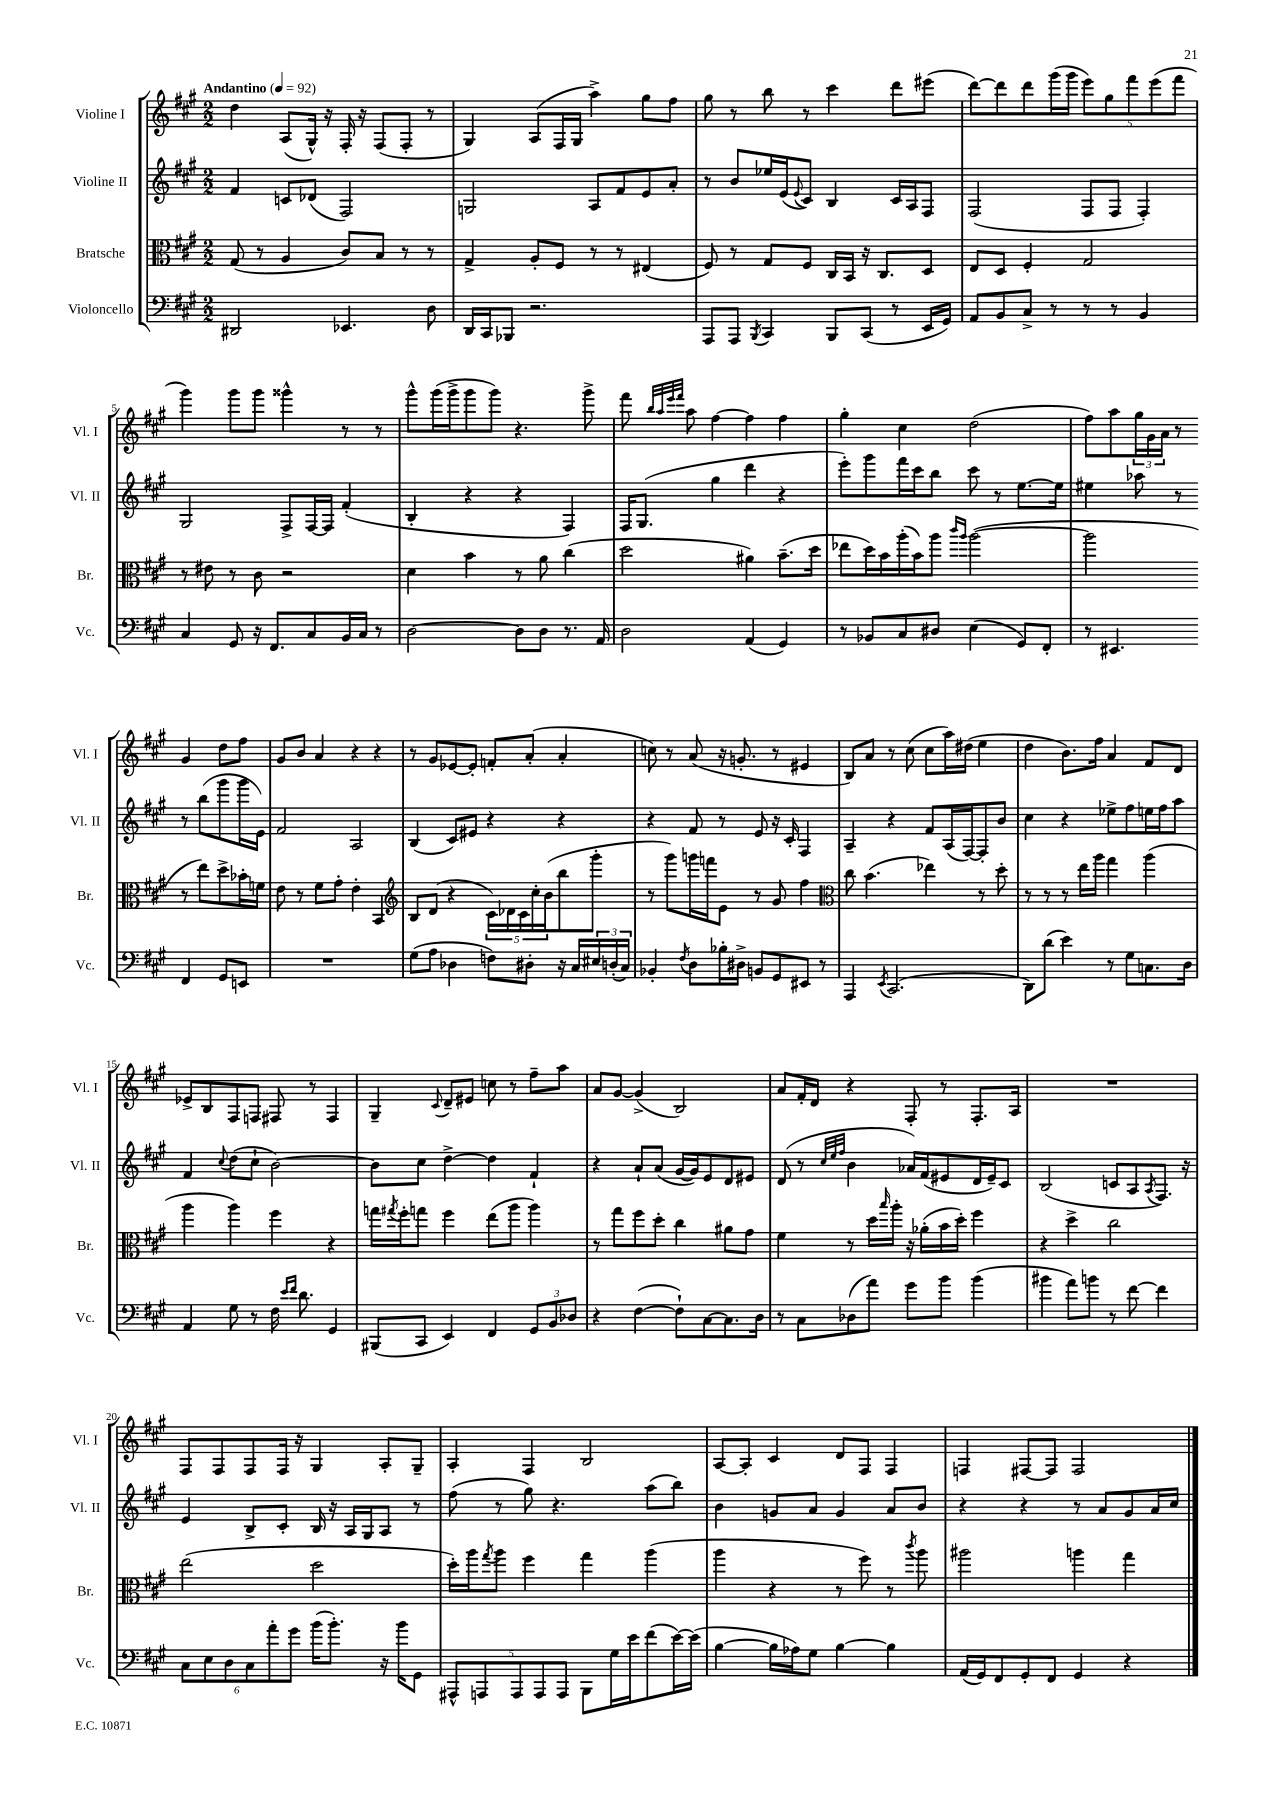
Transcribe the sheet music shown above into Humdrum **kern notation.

**kern	**kern	**kern	**kern
*staff4	*staff3	*staff2	*staff1
*clefF4	*clefC3	*clefG2	*clefG2
*k[f#c#g#]	*k[f#c#g#]	*k[f#c#g#]	*k[f#c#g#]
*M2/2	*M2/2	*M2/2	*M2/2
*MM92	*MM92	*MM92	*MM92
2DD#	(8G#	4f#	4dd
.	8r	.	.
.	4A	8c	(8A
.	.	(8d-	16G#^^)
.	.	.	16r
4.EE-	8c#)	2F#)	16F#'
.	.	.	16r
.	8B	.	(8F#
.	8r	.	8F#'
8D	8r	.	8r
=	=	=	=
16DD	4G#^	2G	4G#)
16CC#	.	.	.
8BBB-	.	.	.
2.r	8A'	.	(8A
.	8F#	.	16F#
.	.	.	16G#
.	8r	8A	4aa^)
.	8r	8f#	.
.	(4E#	8e	8gg#
.	.	8a'	8ff#
=	=	=	=
8AAA	8F#)	8r	8gg#
8AAA	8r	8b	8r
8qBBB	.	.	.
4CC#	8G#	16ee-	8bb
.	.	(16e	.
.	.	8qqe	.
.	8F#	8c#)	8r
8BBB	16C#	4B	4ccc#
.	16BB	.	.
(8CC#	16r	.	.
.	8.C#	.	.
8r	.	16c#	8ddd
.	.	16A	.
16EE	8D	8F#	(8eee#
16GG#)	.	.	.
=	=	=	=
8AA	8E	(2F#	[8ddd)
8BB	8D	.	8ddd]
8C#^	4F#'	.	8ddd
8r	.	.	(16ggg#
.	.	.	16ggg#
8r	2G#	8F#	10eee)
.	.	.	10gg#
8r	.	8F#	.
.	.	.	10fff#
4BB	.	4F#')	.
.	.	.	(10eee
.	.	.	10fff#
=	=	=	=
4C#	8r	2G#	4ggg#)
.	8e#	.	.
8GG#	8r	.	8ggg#
16r	8c#	.	8ggg#
8.FF#	.	.	.
.	2r	8F#^	4ggg##^^
8C#	.	[16F#	.
.	.	16F#]	.
16BB	.	(4f#'	8r
16C#	.	.	.
8r	.	.	8r
=	=	=	=
[2D	4d	4B'	8ggg#^^
.	.	.	(16ggg#
.	.	.	16ggg#^
.	4b	4r	8ggg#
.	.	.	8ggg#)
8D]	8r	4r	4.r
8D	8a	.	.
8.r	(4cc#	4F#)	.
.	.	.	8ggg#^
16AA	.	.	.
=	=	=	=
2D	2dd	16F#	8fff#
.	.	(8.G#	.
.	.	.	32qqbb
.	.	.	32qqaa
.	.	.	32qqeee
.	.	.	32qqfff#
.	.	.	8aa
.	.	4gg#	[4ff#
(4AA	4a#)	4ddd	4ff#]
4GG#)	(8.b~	4r	4ff#
.	16dd	.	.
=	=	=	=
8r	8ee-	8eee')	4gg#'
8BB-	16dd)	8ggg#	.
.	16b	.	.
8C#	(16aa'	16fff#	4cc#
.	16b)	16ccc#	.
8D#	8aa	8bb	.
.	16qqccc#	.	.
.	16qqaa	.	.
(4E	([2aa	8ccc#	(2dd
.	.	8r	.
8GG#)	.	[8.ee	.
8FF#'	.	.	.
.	.	16ee]	.
=	=	=	=
8r	2aa]	4ee#	8ff#)
4.EE#	.	.	8aa
.	.	8aa-	24gg#
.	.	.	24g#
.	.	.	24a
.	.	8r	8r
4FF#	8r	8r	4g#
.	8ee)	(8bb	.
8GG#	8dd^	8ggg#	8dd
8EE	16b-'	16ggg#	8ff#
.	16f	16e)	.
=	=	=	=
1r	8e	2f#	8g#
.	8r	.	8b
.	8f#	.	4a
.	8g#'	.	.
.	4e'	2A	4r
.	4BB	.	4r
=	=	=	=
*	*clefG2	*	*
(8G#	8B	(4B	8r
8A	(8d	.	8g#
4D-	4r	8c#)	[8e-
.	.	8e#	8e-']
8F)	20c#)	4r	8f'
.	20d-	.	.
.	20c#	.	.
8D#'	.	.	(8a'
.	20cc#'	.	.
.	(20b	.	.
16r	8bb	4r	4a'
16C#	.	.	.
24E#	8ggg#'	.	.
(24D'	.	.	.
24C#)	.	.	.
=	=	=	=
4BB-'	8r	4r	8cc)
.	8ggg#)	.	8r
8qF#	.	.	.
8D	16ggg	8f#	(8a
.	16fff	.	.
16B-'	8e	8r	16r
16D#^	.	.	8.g'
8BB	8r	8e	.
8GG#	8g#	16r	8r
.	.	16c#'	.
8EE#	4ff#	4F#	4e#
8r	.	.	.
=	=	=	=
*	*clefC3	*	*
4AAA	8cc#	4A~	8B)
.	(4.b	.	8a
8qEE	.	.	.
(2.CC#	.	4r	8r
.	.	.	(8cc#
.	4ee-)	8f#	8cc#
.	.	(16A	16aa)
.	.	[16F#)	(16dd#
.	8r	8F#']	4ee
.	8dd'	8b	.
=	=	=	=
8DD)	8r	4cc#	4dd
(8d	8r	.	.
4e)	8r	4r	8.b)
.	16ee	.	.
.	16aa	.	16ff#
8r	4gg#	8ee-^	4a
8G#	.	8ff#	.
8.C	(4aa	16ee	8f#
.	.	16ff#	.
.	.	8aa	8d
16D	.	.	.
=	=	=	=
4AA	4aa	4f#	8e-^
.	.	.	8B
.	.	8qqcc#	.
8G#	4aa)	(8dd	8F#
8r	.	8cc#`	8F
16F#	4ff#	[2b)	8F#
16qqe	.	.	.
16qqf#	.	.	.
8.d	.	.	.
.	.	.	8r
4GG#	4r	.	4F#
=	=	=	=
(8BBB#	16gg	8b]	4G#~
.	8qgg#	.	.
.	16ff#'	.	.
8CC#	8gg	8cc#	.
.	.	.	8qqc#
4EE)	4ff#	[4dd^	8d~
.	.	.	8e#
4FF#	(8ee	4dd]	8cc
.	8aa	.	8r
12GG#	4aa)	4f#`	8ff#~
12BB	.	.	.
.	.	.	8aa
12D-	.	.	.
=	=	=	=
4r	8r	4r	8a
.	8gg#	.	[8g#
([4F#	8ff#	8a`	(4g#^]
.	8dd'	(8a	.
8F#`])	4cc#	[16g#	2B)
.	.	16g#])	.
[8C#	.	8e	.
8.C#]	8a#	8d	.
.	8g#	8e#	.
16D	.	.	.
=	=	=	=
8r	4f#	(8d	8a
8C#	.	8r	16f#'
.	.	.	16d
.	.	32qqcc#	.
.	.	32qqee	.
.	.	32qqff#	.
(8D-	8r	4b	4r
8a)	16dd	.	.
.	16qqbb	.	.
.	16aa'	.	.
8g#	16r	16a-)	8F#'
.	(16a-'	(16f#	.
8b	16b	8e#	8r
.	16dd')	.	.
(4b	4ff#	16d	8.F#'
.	.	16e#~)	.
.	.	8c#	.
.	.	.	16A
=	=	=	=
4b#	4r	(2B	1r
8a)	4dd^	.	.
8b	.	.	.
8r	2cc#	8c	.
[8f#	.	8A	.
.	.	8qA	.
4f#]	.	8.F#)	.
.	.	16r	.
=	=	=	=
12C#	(2ee	4e	8F#
12E	.	.	.
.	.	.	8F#
12D	.	.	.
12C#	.	8B^	8F#
12a'	.	.	.
.	.	8c#'	16F#
12g#	.	.	.
.	.	.	16r
(16b	2dd	16B	4G#
8.b')	.	16r	.
.	.	16A	.
.	.	16G#	.
16r	.	8A	8A'
16b	.	.	.
8GG#	.	8r	8G#~
=	=	=	=
10AAA#^^	16dd')	(8ff#	4A'
.	16aa	.	.
10AAA	.	.	.
.	8qgg#	.	.
.	8aa	8r	.
10AAA	.	.	.
.	4ff#	8gg#)	4F#
10AAA	.	.	.
.	.	4.r	.
10AAA	.	.	.
8BBB	4gg#	.	2B
16G#	.	.	.
16e	.	.	.
(8f#	(4aa	(8aa	.
[16e)	.	8bb)	.
(16e]	.	.	.
=	=	=	=
[4B	4aa	4b	[8A
.	.	.	8A']
16B]	4r	8g	4c#
16A-)	.	.	.
8G#	.	8a	.
[4B	8r	4g	8d
.	8ff#)	.	8F#
4B]	8r	8a	4F#
.	8qccc#	.	.
.	8aa	8b	.
=	=	=	=
(16AA	2aa#	4r	4F
16GG#)	.	.	.
8FF#	.	.	.
8GG#'	.	4r	[8F#
8FF#	.	.	8F#]
4GG#	4aa	8r	2F#
.	.	8a	.
4r	4gg#	8g#	.
.	.	16a	.
.	.	16cc#	.
==	==	==	==
*-	*-	*-	*-
